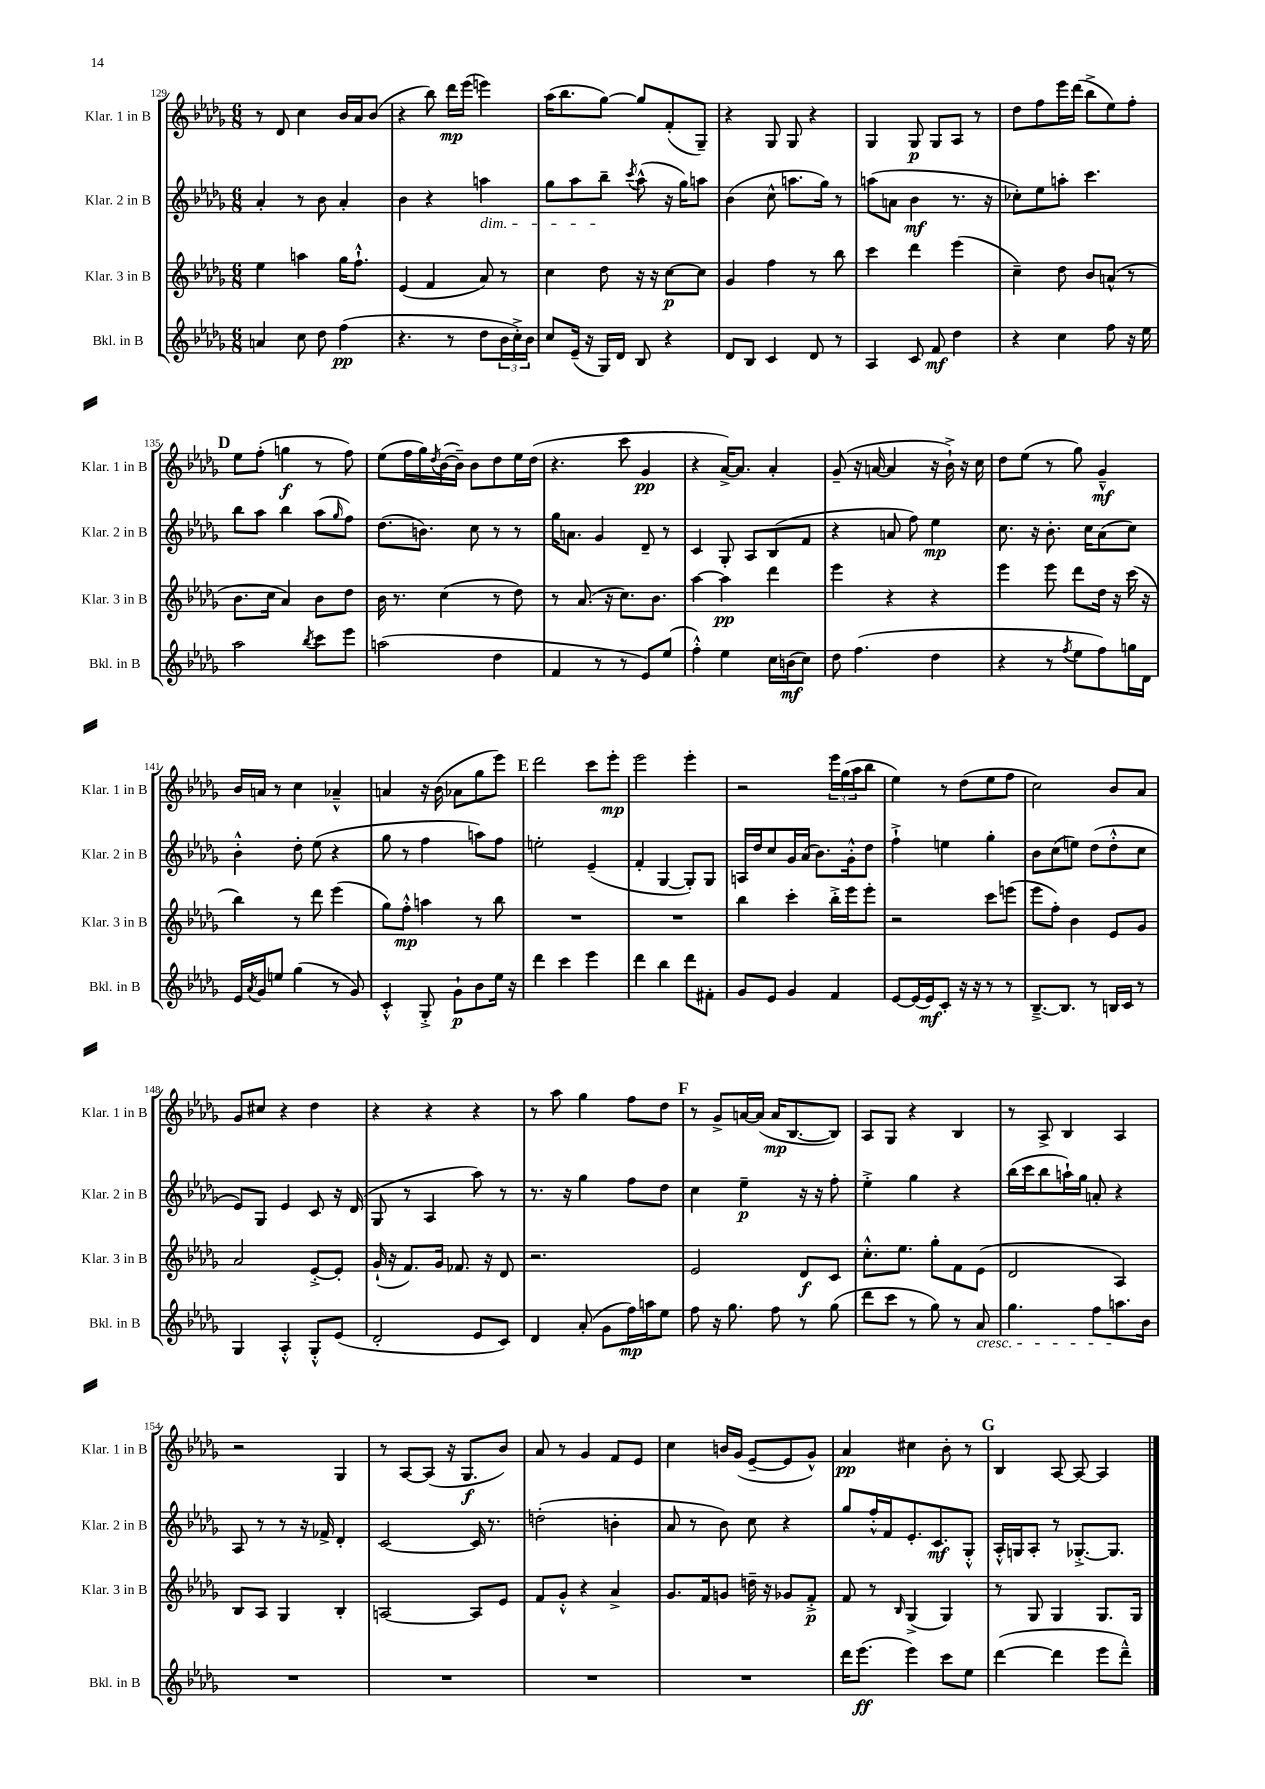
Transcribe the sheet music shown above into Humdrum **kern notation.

**kern	**kern	**kern	**kern
*staff4	*staff3	*staff2	*staff1
*clefG2	*clefG2	*clefG2	*clefG2
*k[b-e-a-d-g-]	*k[b-e-a-d-g-]	*k[b-e-a-d-g-]	*k[b-e-a-d-g-]
*M6/8	*M6/8	*M6/8	*M6/8
4a	4ee-	4a-'	8r
.	.	.	8d-
8cc	4aa	8r	4cc
8dd-	.	8b-	.
(4ff	16gg-	4a-'	16b-
.	8.ff`^^	.	16a-
.	.	.	(8b-
=	=	=	=
4.r	(4e-	4b-	4r
.	4f	4r	8bb-)
8r	.	.	16ddd-
.	.	.	(16eee-
8dd-	8a-)	4aa	4eee)
24b-	8r	.	.
24cc'^)	.	.	.
24b-	.	.	.
=	=	=	=
8cc	4cc	8gg-	(16aa-
.	.	.	8.bb-
(16e-~	.	8aa-	.
16r	.	.	.
16G-)	8dd-	8bb-~	[8gg-)
16d-	.	.	.
.	.	8qccc	.
8B-	16r	(8aa-^^	8gg-]
.	16r	.	.
4r	[8cc	16r	(8f'
.	.	16gg-)	.
.	8cc]	8aa	8G-~)
=	=	=	=
8d-	4g-	(4b-	4r
8B-	.	.	.
4c	4ff	8cc^^	8G-
.	.	8.aa	8G-
8d-	8r	.	4r
.	.	16gg-)	.
8r	8bb-	8r	.
=	=	=	=
4A-	4ccc	(8aa	4G-
.	.	8a	.
8c	4ddd-	4b-	8G-
8f	.	.	8G-
4dd-	(4eee-	8.r	8A-
.	.	.	8r
.	.	16r	.
=	=	=	=
4r	4cc~)	8cc-')	8dd-
.	.	8ee-	8ff
4cc	8dd-	8aa'	16eee-
.	.	.	(16ddd-
.	8b-	4.ccc	8bb-^
8ff	(8a^^	.	8ee-)
16r	8r	.	8ff'
16ee-	.	.	.
=	=	=	=
2aa-	8.b-	8bb-	8ee-
.	.	8aa-	(8ff'
.	16cc	.	.
.	4a-)	4bb-	4gg
8qbb-	.	.	.
8ccc	8b-	(8aa-	8r
.	.	16qqgg-	.
8eee-	8dd-	8ff)	8ff)
=	=	=	=
(2aa	16b-	(8.dd-	(8ee-
.	8.r	.	.
.	.	.	16ff
.	.	8.b)	16gg-)
.	.	.	8qdd-
.	(4cc	.	([16b-
.	.	.	16b-~])
.	.	8cc	8b-
4dd-	8r	8r	8dd-
.	8dd-)	8r	16ee-
.	.	.	(16dd-
=	=	=	=
4f	8r	16gg-	4.r
.	.	8.a	.
.	(8.a-	.	.
8r	.	4g-	.
.	16r	.	.
8r	8.cc)	.	8ccc
8e-)	.	8d-~	4g-
.	8.b-	.	.
(8ee-	.	8r	.
=	=	=	=
4ff'^^)	[4aa-	4c	4r
4ee-	4aa-]	8G-'	[16a-^)
.	.	.	8.a-]
.	.	8A-	.
16cc	4ddd-	(8B-	4a-'
(16b	.	.	.
8cc)	.	8f	.
=	=	=	=
8dd-	4eee-	4r	(8g-~
(4.ff	.	.	16r
.	.	.	[16a
.	4r	8a	4a]
.	.	8ff)	.
4dd-	4r	4ee-	16r
.	.	.	16b-`^)
.	.	.	16r
.	.	.	16cc
=	=	=	=
4r	4eee-	8.cc	8dd-
.	.	.	(8ee-
.	.	16r	.
8r	8eee-	8.b-'	8r
8qff	.	.	.
8ee-	8ddd-	.	8gg-)
.	.	16cc	.
8ff)	16dd-	(8a-	4g-~^^
.	16r	.	.
16gg	(16ccc	8cc)	.
16d-	16r	.	.
=	=	=	=
16e-	4bb-)	4b-'^^	16b-
8qa-	.	.	.
16g-	.	.	16a
8ee	.	.	8r
(4gg-	8r	8dd-'	4cc
.	8ddd-	(8ee-	.
8r	(4eee-	4r	4a-~^^
8g-)	.	.	.
=	=	=	=
4c'^^	8gg-)	8gg-	4a
.	8ff'^^	8r	.
8G-'^	4aa	4ff	16r
.	.	.	(16b-
8g-`	.	.	8a-
8b-	8r	8aa)	8gg-
16ee-	8bb-	8ff	8eee-)
16r	.	.	.
=	=	=	=
4ddd-	2.r	2ee'	2ddd-
4ccc	.	.	.
4eee-	.	(4e-~	8ccc
.	.	.	8eee-'
=	=	=	=
4ddd-	2.r	4f'	2eee-
4bb-	.	[4G-	.
8ddd-	.	8G-'])	4eee-'
8f#'	.	8G-	.
=	=	=	=
8g-	4bb-	16A	2r
.	.	16dd-	.
8e-	.	8cc	.
4g-	4ccc'	16g-	.
.	.	(16a-	.
.	.	8.b-)	.
4f	16bb-'^	.	24eee-
.	.	.	(24gg-
.	16eee-	16g-'^^	.
.	.	.	24aa-
.	8eee-'	8dd-	8bb-
=	=	=	=
[8e-	2r	4ff`^	4ee-)
(16e-]	.	.	.
16e-)	.	.	.
8c'	.	4ee	8r
16r	.	.	(8dd-
16r	.	.	.
8r	8ccc	4gg-'	8ee-
8r	(8eee	.	8ff
=	=	=	=
[8.B-~^	8eee-	8b-	2cc)
.	8ff')	(8cc	.
8.B-]	.	.	.
.	4b-	8ee)	.
8r	.	(8dd-	.
16B	8e-	8dd-'^^	8b-
16c	.	.	.
8r	8g-	8cc	8a-
=	=	=	=
4G-	2a-	8e-)	8g-
.	.	8G-	8cc#
4A-'^^	.	4e-	4r
8G-'^^	[8e-'^	8c	4dd-
(8e-	8e-']	16r	.
.	.	(16d-	.
=	=	=	=
2d-'	(16g-`	8G-	4r
.	16r	.	.
.	8.f)	8r	.
.	.	4A-	4r
.	16g-	.	.
.	8.f-	.	.
8e-	.	8aa-)	4r
.	16r	.	.
8c)	8d-	8r	.
=	=	=	=
4d-	2.r	8.r	8r
.	.	.	8aa-
.	.	16r	.
(8a-'	.	4gg-	4gg-
8g-	.	.	.
16ff)	.	8ff	8ff
16aa	.	.	.
8ee-	.	8dd-	8dd-
=	=	=	=
8ff	2e-	4cc	8r
16r	.	.	8g-^
8.gg-	.	.	.
.	.	4ee-~	[16a
.	.	.	(16a]
8ff	.	.	16a
.	.	.	[8.B-
8r	8d-	16r	.
.	.	16r	.
(8gg-	8c	8ff'	8B-])
=	=	=	=
8ddd-	8.cc'^^	4ee-'^	8A-
8ccc	.	.	8G-
.	8.ee-	.	.
8r	.	4gg-	4r
8gg-)	8gg-'	.	.
8r	8f	4r	4B-
8a-	(8e-	.	.
=	=	=	=
4.gg-	2d-	(16bb-	8r
.	.	16ccc	.
.	.	8bb-	8A-^
.	.	16aa`)	4B-
.	.	16gg-	.
8ff	.	8a'	.
8.aa	4A-)	4r	4A-
16b-	.	.	.
=	=	=	=
2.r	8B-	8A-	2r
.	8A-	8r	.
.	4G-	8r	.
.	.	16r	.
.	.	16f-^	.
.	4B-'	4d-'	4G-
=	=	=	=
2.r	[2A	[2c	8r
.	.	.	[8A-
.	.	.	(8A-]
.	.	.	16r
.	.	.	8.G-
.	8A]	16c]	.
.	.	8.r	.
.	8e-	.	8b-)
=	=	=	=
2.r	8f	(2dd'	8a-
.	8g-'^^	.	8r
.	4r	.	4g-
.	4a-^	4b'	8f
.	.	.	8e-
=	=	=	=
2.r	8.g-	8a-	4cc
.	.	8r	.
.	16f	.	.
.	8g	8b-)	16b
.	.	.	(16g-
.	16dd~	8cc	[8e-~
.	16r	.	.
.	8g-	4r	8e-]
.	8f'^	.	8g-^^)
=	=	=	=
16ddd-	8f	8gg-	4a-
(8.eee-	.	.	.
.	8r	16ff'^^	.
.	.	16f	.
.	16qqB-	.	.
4eee-)	(4G-^	8.e-'	4cc#
.	.	8.c	.
8ccc	4G-)	.	8b-'
8ee-	.	8G-'^^	8r
=	=	=	=
([4ddd-	8r	16A-'^^	4B-
.	.	16G	.
.	8G-	8A-'	.
4ddd-]	4G-	8r	[8A-
.	.	[8.G-'^	8A-_
8eee-	8.G-	.	4A-]
.	.	8.G-]	.
8ddd-~^^)	.	.	.
.	16G-	.	.
==	==	==	==
*-	*-	*-	*-
